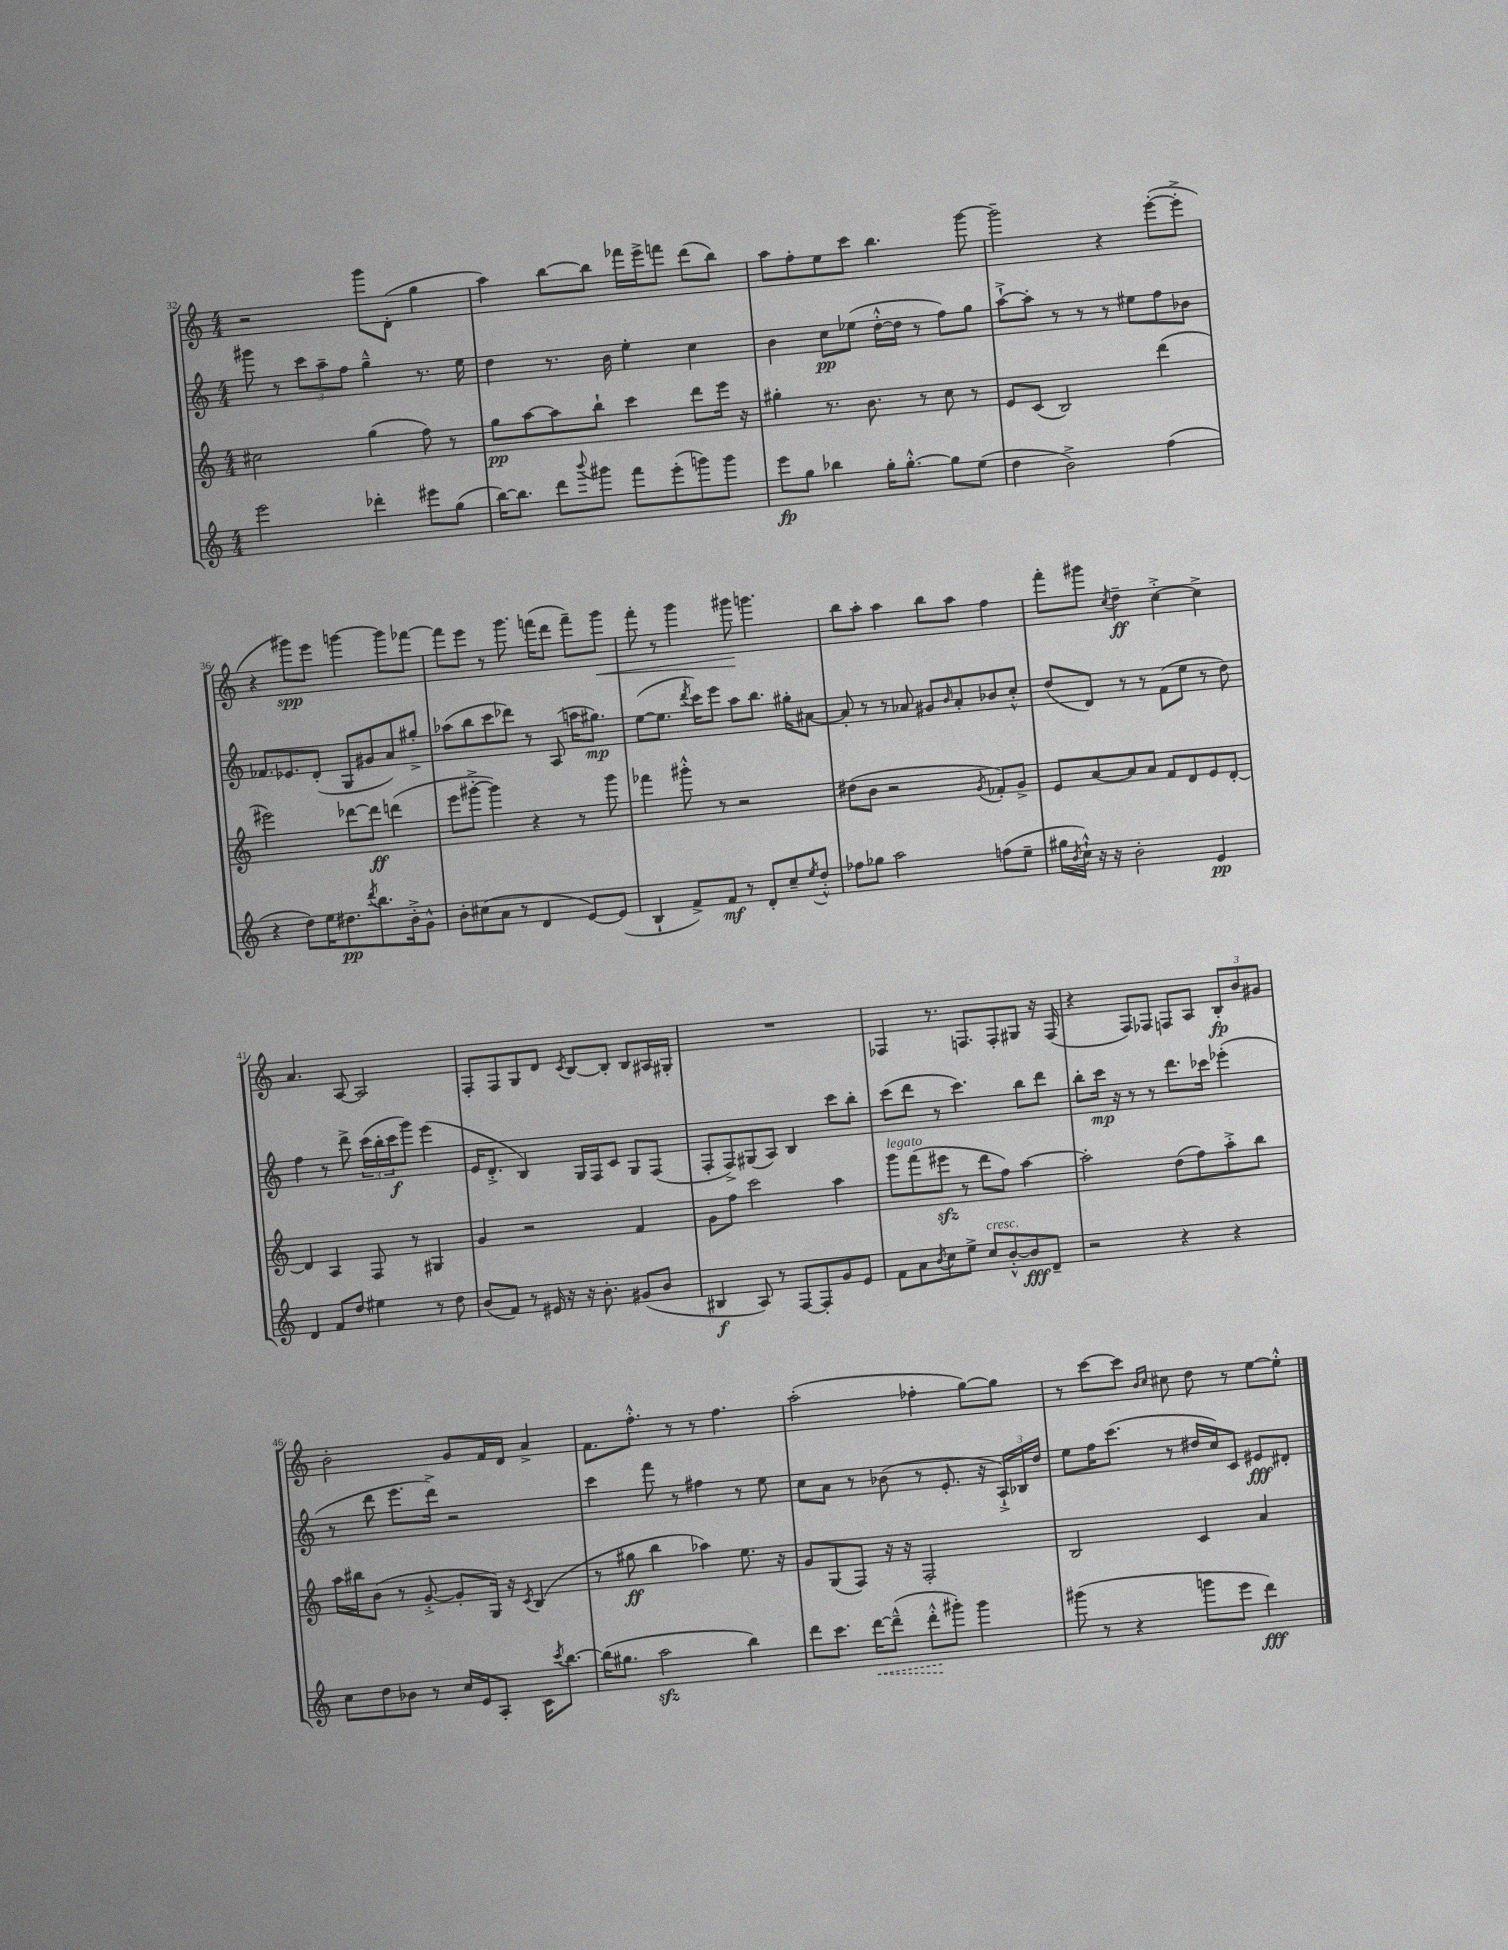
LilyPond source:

<<
\new StaffGroup <<
\new Staff = "s0" {
    \clef treble \key c \major \numericTimeSignature \time 4/4
    r2 g'''8 d'8-.( g''4 |
    a''4) b''8~ b''8 fes'''16 e'''16-> f'''8 d'''8( b''8) |
    a''8 f''8-. e''8 c'''8 b''4. g'''8~ |
    g'''2-- r4 e'''8~-.( e'''8-.-> |
    r4 gis'''8\spp) e'''8 g'''4~ g'''8 fes'''8~ |
    fes'''8 e'''8 r8 g'''8. f'''16( d'''8 f'''8--) g'''8\< |
    f'''8-. r8 g'''4 gis'''8\! g'''4. |
    b''8 a''8-. a''4 b''8 a''8 f''4 |
    f'''8-. gis'''8 \acciaccatura { c''8 } d''4--\ff c''4~-.-> c''4-> |
    a'4. a8~ a2 |
    f8-. f8 g8 d'8 \acciaccatura { c'8 } b8~ b8-. b8 ais16 gis16-. |
    R1 |
    fes4 r8. f8. f8-. gis8 r16 f16( |
    r4 f8) fes8 f8 a8 \tuplet 3/2 { b8-.\fp b'8 gis'8 } |
    b'2-. g'8 f'16 d'16 a'4-> |
    f'8. f''8.-.-^ r8 r8 f''4. |
    a''2-.( fes''4-. g''8~) g''8 |
    r8 c'''8~ c'''8 \grace { b'16 c''16 } cis''8 d''8 r8 e''8~ e''8-.-^ \bar "|." |
}
\new Staff = "s1" {
    \clef treble \key c \major \numericTimeSignature \time 4/4
    gis'''8 r8 \tuplet 3/2 { c'''8 a''8-- f''8 } g''4---^ r8. e''16 |
    d''4 r8. b'16 e''4-. c''4 |
    b'4 c''8\pp ees''8( d''16~-.-^ d''16 r8 f''8) g''8 |
    a''8~-!-> a''8-. r8 r8 r8 eis''8 f''8 bes'8 |
    fes'8. ees'8. d'8-.( g8 gis'8 a'8) gis''8-.-> |
    aes''8( b''8 c'''8 des'''8) r8 a8( a''16 gis''8.\mp) |
    e''8~( e''8. \acciaccatura { d'''8 } c'''16) e'''8 a''8 b''8. gis''16-. ais'8~ |
    ais'8-. r8 r8 aes'8 gis'8 \grace { b'16 } aes'8-. bes'8 c''8-.-^ |
    d''8( d'8) r8 r8 f'8( e''8 r8 d''8) |
    f''4 r8 d'''8-> \tuplet 3/2 { c'''16( b''16-. c'''16\f } g'''8) e'''4( |
    e'16 d'8.-.-> b4) g16 f16 c'8 g8 f8( |
    f8-. f8->) gis8( a8) b4 c'''8 b''8-. |
    c'''8( d'''8 r8 c'''4.) b''8 d'''8 |
    b''8-. c'''16\mp r16 r8 r8 d'''8. ces'''16 ees'''4-.( |
    r8 d'''8 e'''8. d'''16->) r2 |
    c'''4 f'''8 r8 fis''4 r8 e''8 |
    c''8 a'8 r8 bes'8( r8 e'8.-. r16 \tuplet 3/2 { a16-!->) bes16 d''16 } |
    e''8 f''16 c'''8.( r8 dis''16 c''16) c'8 eis'8\fff dis'8-. \bar "|." |
}
\new Staff = "s2" {
    \clef treble \key c \major \numericTimeSignature \time 4/4
    cis''2 g''4( f''8) r8 |
    g''8\pp a''8~ a''8 b''8-! c'''4 d'''8 e'''16 r16 |
    gis''4-. r8. b'8. r8 c''8 r8 |
    e'8 c'8( b2) d'''4( |
    eis'''2) des'''8~ des'''8\ff d'''4( |
    e'''8 gis'''8~-.-> gis'''4) r4 r8 gis'''8 |
    fes'''4 gis'''8-.-^ r8 r2 |
    dis''8( b'8 r2 \acciaccatura { g'8 } fes'8-.) g'8-> |
    e'8 a'8~ a'8 a'8 f'8 d'8 e'8 d'8~-. |
    d'4 a4 f8 r8 gis4 |
    g'4 r2 f'4 |
    g'8 f''8 c'''2 a''4 |
    g'''8^\markup { \italic "legato" } f'''8( eis'''8\sfz r8 d'''8 f''8) a''4~ |
    a''2-. d''8( f''8) a''8-.-> b''8 |
    a''16 bis''16 b'8( r8 g'8~-.-> g'8-. g16) r16 \acciaccatura { c'8 } b4( |
    r8 gis''8\ff b''4 aes''4) e''8. r16 |
    g'8 g8( f8) r16 r16 f2-. |
    b2 c'4 a'4 \bar "|." |
}
\new Staff = "s3" {
    \clef treble \key c \major \numericTimeSignature \time 4/4
    e'''2 des'''4-. eis'''8 g''8( |
    b''16~) b''8. d'''8 \appoggiatura { b'''8 } gis'''8 f'''8 e'''8-.( g'''8) g'''8 |
    e'''8\fp g''8 bes''4 g''16-. g''8.~-.-^ g''8 e''8( |
    d''4 b'2->) f''4( |
    r4 d''8) e''16 dis''8.\pp \acciaccatura { d'''8 } b''8. b'16-.-> g'8-^ |
    b'8-. cis''8( a'8 r8 d'4 e'8~) e'8( |
    b4-! f'8->) f'8\mf r8 d'8-. c''8-- \acciaccatura { e''8 } d''8-.-^ |
    fes''8 ges''8 a''2 f''8( e''8-- |
    gis''16 \acciaccatura { b'8 } c''16-!-^) r16 r16 b'2-. e'4\pp |
    d'4 f'8 d''8 eis''4 r8 d''8 |
    b'8( f'8) r8 eis'16 r16 r16 b'8.-. gis'8( b'8 |
    bis4\f a8) r8 f8~ f8-. g'8 e'8 |
    f'8 a'8 \acciaccatura { b'8 } c''8 e''8-> c''8^\markup { \italic "cresc." } b'8~-.-^ b'8\fff d'8-- |
    r2 r4 r4 |
    c''8 d''8 bes'8 r8 c''16 e'16 a8-. c'16 \acciaccatura { c'''8 } b''8.~ |
    b''16( gis''8. a''2\sfz b''4) |
    d'''8 c'''8. \once \override Hairpin.style = #'dashed-line d'''16~\< d'''8---^( d'''8-.-^\! gis'''8-.) gis'''4 |
    gis'''8( r8 r4 g'''8 e'''8 d'''4\fff) \bar "|." |
}
>>
>>
\layout { \context { \Score currentBarNumber = #32 } }
